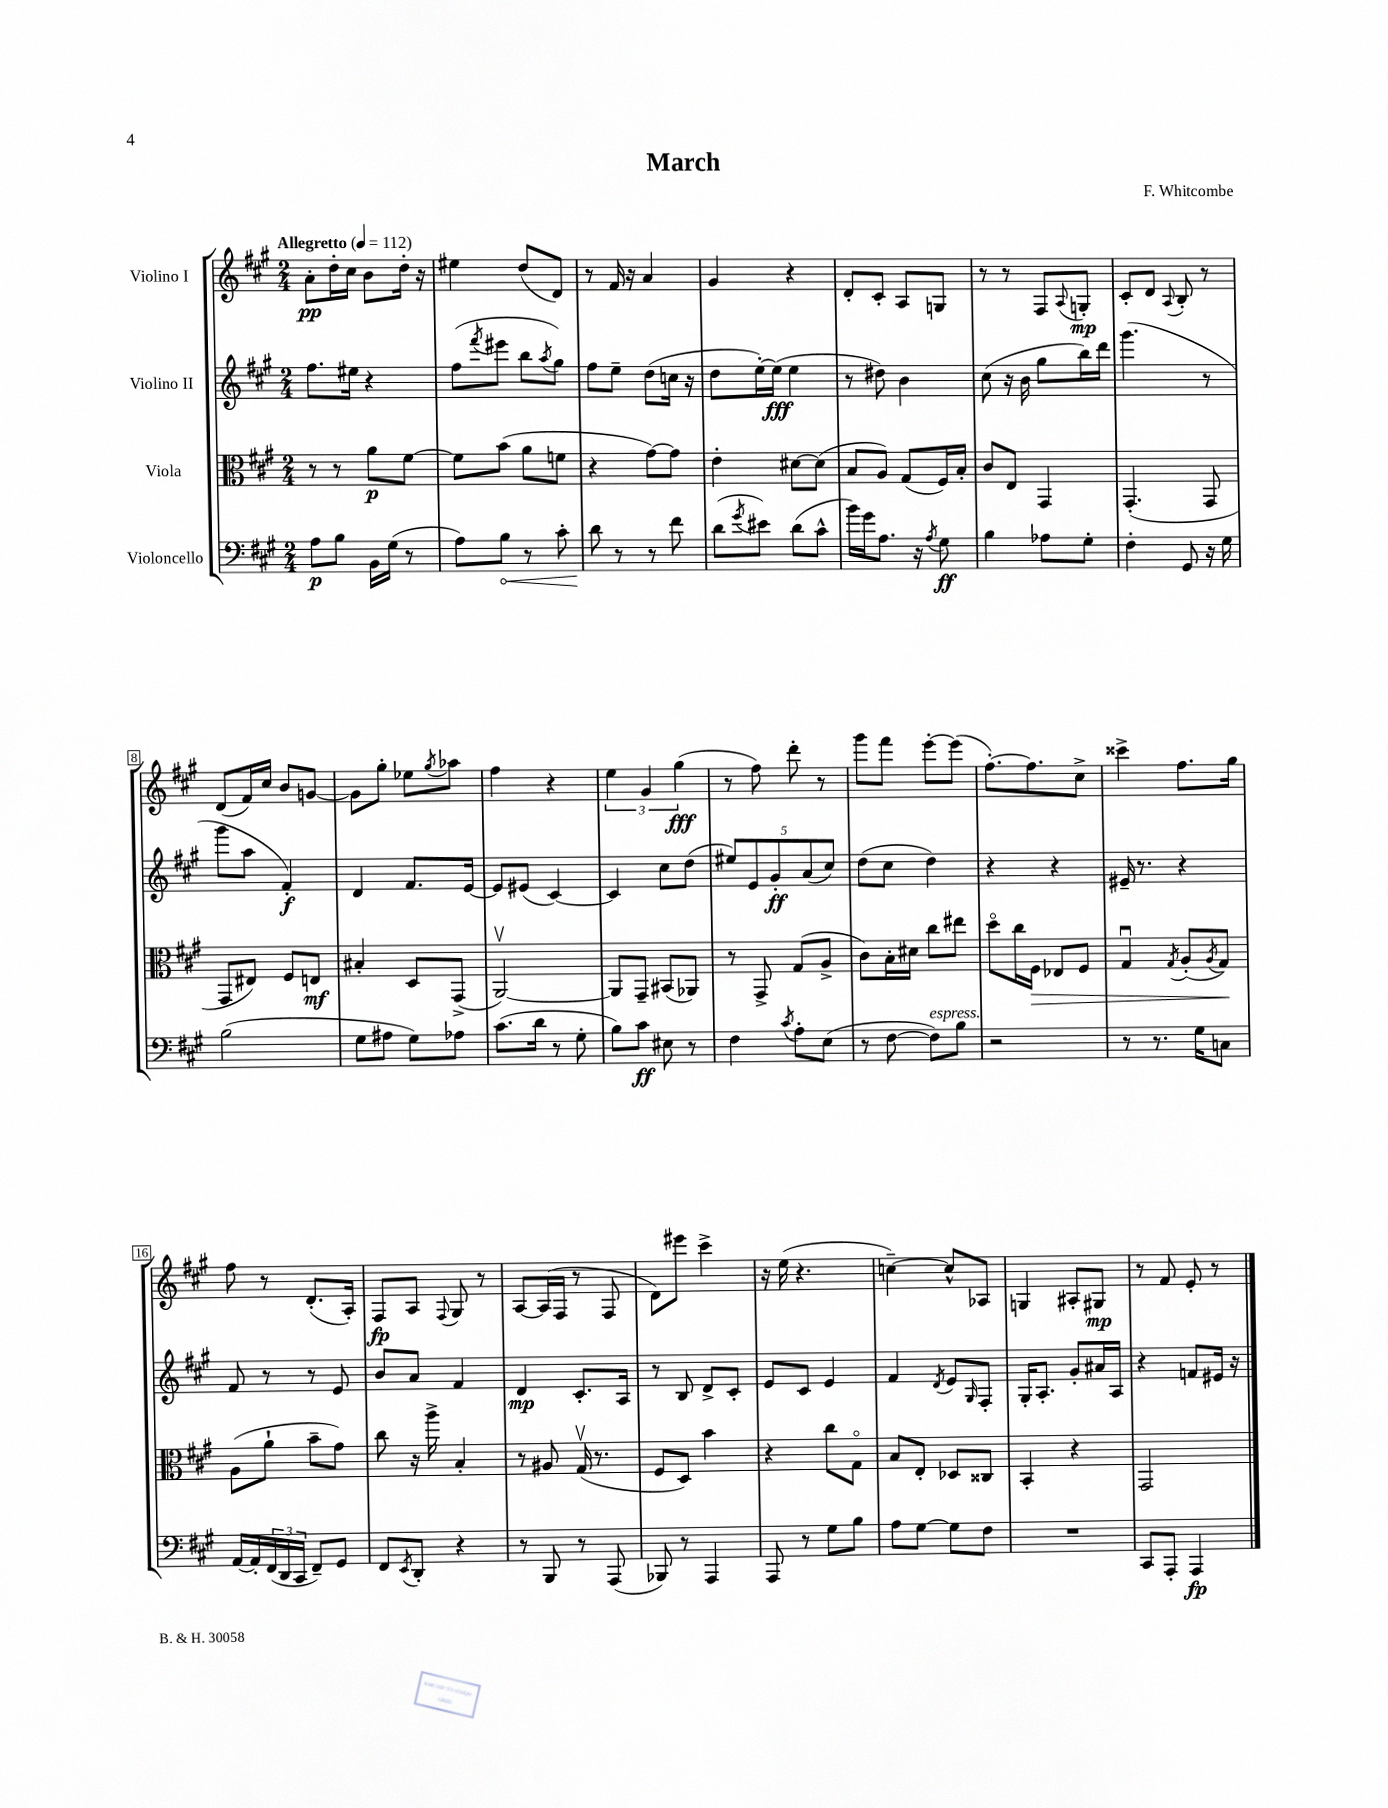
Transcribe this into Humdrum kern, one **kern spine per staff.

**kern	**dynam	**kern	**dynam	**kern	**dynam	**kern	**dynam
*part4	*part4	*part3	*part3	*part2	*part2	*part1	*part1
*staff4	*staff4	*staff3	*staff3	*staff2	*staff2	*staff1	*staff1
*I"Violoncello	*	*I"Viola	*	*I"Violino II	*	*I"Violino I	*
*clefF4	*	*clefC3	*	*clefG2	*	*clefG2	*
*k[f#c#g#]	*	*k[f#c#g#]	*	*k[f#c#g#]	*	*k[f#c#g#]	*
*M2/4	*	*M2/4	*	*M2/4	*	*M2/4	*
*MM112	*	*MM112	*	*MM112	*	*MM112	*
=1	=1	=1	=1	=1	=1	=1	=1
!	!	!	!	!	!	!LO:TX:a:B:t=Allegretto	!
8A\L	p	8r	.	8.ff#\L	.	8a'\L	pp
8B\J	.	8r	.	.	.	16dd'\L	.
.	.	.	.	16ee#X\Jk	.	16cc#\JJ	.
16BB\LL	.	8a\L	p	4r	.	8b\L	.
(16G#\JJ	.	.	.	.	.	.	.
8r	.	[8f#\J	.	.	.	16dd'\Jk	.
.	.	.	.	.	.	16r	.
=2	=2	=2	=2	=2	=2	=2	=2
8A\L)	.	8f#\L]	.	(8ff#\L	.	4ee#X\	.
.	.	.	.	8qfff#/	.	.	.
!	!LO:HP:b	!	!	!	!	!	!
8B\J	<	(8b\J	.	8eee#X\J	.	.	.
8r	.	8a\L	.	8bb\L	.	(8dd/L	.
.	.	.	.	8qaa/	.	.	.
8c#'\	.	8fn\J	.	8gg#\J)	.	8d/J)	.
=3	=3	=3	=3	=3	=3	=3	=3
8d\	.	4r	.	8ff#\L	.	8r	.
8r	[	.	.	8ee~\J	.	16f#/	.
.	.	.	.	.	.	16r	.
8r	.	[8g#\L)	.	(8dd\L	.	4a/	.
8f#\	.	8g#\J]	.	16ccn\Jk	.	.	.
.	.	.	.	16r	.	.	.
=4	=4	=4	=4	=4	=4	=4	=4
(8d\L	.	4e'\	.	8dd\L	.	4g#/	.
8qg#/	.	.	.	.	.	.	.
8e#X\J)	.	.	.	[16ee'\L)	.	.	.
.	.	.	.	(16ee\JJ]	fff	.	.
(8d\L	.	[8d#X\L	.	4ee\	.	4r	.
8c#^^\J	.	(8d#\J]	.	.	.	.	.
=5	=5	=5	=5	=5	=5	=5	=5
16b\LL)	.	8B/L	.	8r	.	8d'/L	.
16g#\J	.	.	.	.	.	.	.
8.A\J	.	8A/J)	.	8dd#X\)	.	8c#'/J	.
.	.	(8G#/L	.	4b\	.	8A/L	.
16r	.	.	.	.	.	.	.
8qA/	.	.	.	.	.	.	.
8G#\	ff	16F#/L)	.	.	.	8Gn/J	.
.	.	16B'/JJ	.	.	.	.	.
=6	=6	=6	=6	=6	=6	=6	=6
4B\	.	8c#/L	.	(8cc#\	.	8r	.
.	.	8E/J	.	16r	.	8r	.
.	.	.	.	16b\	.	.	.
8A-X\L	.	4GG#/	.	8gg#\L	.	8F#/L	.
.	.	.	.	.	.	8qqA/	.
8G#'\J	.	.	.	16bb\L)	.	8Gn'/J	mp
.	.	.	.	16ddd\JJ	.	.	.
=7	=7	=7	=7	=7	=7	=7	=7
4F#'\	.	(4.GG#'/	.	(4.ggg#\	.	8c#'/L	.
.	.	.	.	.	.	8d/J	.
.	.	.	.	.	.	8qqA/	.
8GG#/	.	.	.	.	.	8B'/	.
16r	.	8GG#/	.	8r	.	8r	.
16G#\	.	.	.	.	.	.	.
!!LO:LB:g=z
=8	=8	=8	=8	=8	=8	=8	=8
(2B\	.	8GG#/L	.	8ggg#\L	.	(8d/L	.
.	.	8E#X/J)	.	8aa\J	.	16f#/L)	.
.	.	.	.	.	.	16cc#/JJ	.
.	.	8F#/L	.	4f#'/)	f	8b/L	.
.	.	8En/J	mf	.	.	[8gn/J	.
=9	=9	=9	=9	=9	=9	=9	=9
8G#\L	.	4B#X'/	.	4d/	.	8g\L]	.
8A#X\J	.	.	.	.	.	8gg#'\J	.
8G#\L)	.	8D/L	.	8.f#/L	.	8ee-X\L	.
.	.	.	.	.	.	8qgg#/	.
8A-X\J	.	(8GG#^/J	.	.	.	8aa-X\J	.
.	.	.	.	[16e/Jk	.	.	.
=10	=10	=10	=10	=10	=10	=10	=10
(8.c#\L	.	[2AAv/)	.	8e/L]	.	4ff#\	.
.	.	.	.	(8e#X/J	.	.	.
16d\Jk	.	.	.	.	.	.	.
8r	.	.	.	[4c#/)	.	4r	.
8G#'\	.	.	.	.	.	.	.
=11	=11	=11	=11	=11	=11	=11	=11
8B\L)	.	8AA/L]	.	4c#/]	.	6ee\	.
8c#\J	ff	8GG#~/J	.	.	.	.	.
.	.	.	.	.	.	6g#/	.
8E#X\	.	(8BB#X/L	.	8cc#\L	.	.	.
.	.	.	.	.	.	(6gg#\	fff
8r	.	8AA-X/J)	.	(8dd\J	.	.	.
=12	=12	=12	=12	=12	=12	=12	=12
4F#\	.	8r	.	10ee#X/L)	.	8r	.
.	.	.	.	10e/	.	.	.
.	.	8GG#^/	.	.	.	8ff#\)	.
.	.	.	.	10g#'/	ff	.	.
8qc#/	.	.	.	.	.	.	.
8A'\L	.	(8G#/L	.	.	.	8ddd'\	.
.	.	.	.	(10a/	.	.	.
(8E\J	.	8A^/J	.	.	.	8r	.
.	.	.	.	10cc#/J)	.	.	.
=13	=13	=13	=13	=13	=13	=13	=13
8r	.	8c#\L)	.	(8dd\L	.	8ggg#\L	.
[8F#\	.	16B'\L	.	8cc#\J	.	8fff#\J	.
.	.	16d#X\JJ	.	.	.	.	.
!LO:TX:a:i:t=espress.	!	!	!	!	!	!	!
8F#\L])	.	8cc#\L	.	4dd\)	.	[8eee'\L	.
8B\J	.	8ee#X\J	.	.	.	(8eee\J]	.
=14	=14	=14	=14	=14	=14	=14	=14
2r	.	8dd\L	.	4r	.	[8.ff#'\L)	.
.	.	16cc#\L	.	.	.	.	.
!	!	!	!LO:HP:b	!	!	!	!
.	.	16F#\JJ	>	.	.	8.ff#\]	.
.	.	8E-X/L	.	4r	.	.	.
.	.	8F#/J	.	.	.	8cc#^\J	.
=15	=15	=15	=15	=15	=15	=15	=15
8r	.	4G#u/	.	16e#X~/	.	4ccc##X^\	.
.	.	.	.	8.r	.	.	.
8.r	.	.	.	.	.	.	.
.	.	8qG#/	.	.	.	.	.
.	.	(8A'/L	.	4r	.	8.ff#\L	.
16G#\KL	.	.	.	.	.	.	.
.	.	8qA/	.	.	.	.	.
8Cn\J	.	8G#/J)	.	.	.	.	.
.	.	.	.	.	.	16gg#\Jk	.
.	.	.	]	.	.	.	.
!!LO:LB:g=z
=16	=16	=16	=16	=16	=16	=16	=16
[16AA/LL	.	(8A\L	.	8f#/	.	8ff#\	.
16AA'/]	.	.	.	.	.	.	.
(24FF#/	.	8a`\J	.	8r	.	8r	.
24DD/	.	.	.	.	.	.	.
24CC#/JJ	.	.	.	.	.	.	.
8FF#~/L)	.	8b~\L	.	8r	.	(8.d'/L	.
8GG#/J	.	8g#\J)	.	8e/	.	.	.
.	.	.	.	.	.	16A'/Jk)	.
=17	=17	=17	=17	=17	=17	=17	=17
8FF#/L	.	8cc#\	.	8b/L	.	8F#/L	fp
8qEE/	.	.	.	.	.	.	.
8DD'/J	.	16r	.	8a/J	.	8A/J	.
.	.	16aa^\	.	.	.	.	.
.	.	.	.	.	.	8qqF#/	.
4r	.	4B'/	.	4f#/	.	8G#/	.
.	.	.	.	.	.	8r	.
=18	=18	=18	=18	=18	=18	=18	=18
8r	.	8r	.	4d/	mp	[8A/L	.
8BBB/	.	8A#X/	.	.	.	(16A/L]	.
.	.	.	.	.	.	16F#/JJ	.
8r	.	(16G#v/	.	8.c#'/L	.	8r	.
.	.	8.r	.	.	.	.	.
(8AAA/	.	.	.	.	.	8F#/	.
.	.	.	.	16A/Jk	.	.	.
=19	=19	=19	=19	=19	=19	=19	=19
8BBB-X/)	.	8F#/L	.	8r	.	8d\L)	.
8r	.	8D/J)	.	8B/	.	8eee#X\J	.
4AAA/	.	4b\	.	8d^/L	.	4ccc#^\	.
.	.	.	.	8c#'/J	.	.	.
=20	=20	=20	=20	=20	=20	=20	=20
8AAA/	.	4r	.	8e/L	.	16r	.
.	.	.	.	.	.	(16ee\	.
8r	.	.	.	8c#/J	.	4.r	.
8G#\L	.	8cc#\L	.	4e/	.	.	.
8B\J	.	8G#\J	.	.	.	.	.
=21	=21	=21	=21	=21	=21	=21	=21
8A\L	.	8B/L	.	4f#/	.	[4ccn~\)	.
[8G#\J	.	8E'/J	.	.	.	.	.
.	.	.	.	8qd/	.	.	.
8G#\L]	.	8D-X/L	.	8e/L	.	8cc^^/L]	.
.	.	.	.	16qqG#/	.	.	.
8F#\J	.	8C##X/J	.	8F#'/J	.	8A-X/J	.
=22	=22	=22	=22	=22	=22	=22	=22
2r	.	4BB'/	.	16G#'/KL	.	4Gn/	.
.	.	.	.	8.A'/J	.	.	.
.	.	4r	.	8g#'/L	.	8A#X'/L	.
.	.	.	.	16a#X/L	.	8G#X/J	mp
.	.	.	.	16A/JJ	.	.	.
=23	=23	=23	=23	=23	=23	=23	=23
8CC#/L	.	2GG#/	.	4r	.	8r	.
8AAA'/J	.	.	.	.	.	8f#/	.
4AAA/	fp	.	.	8fn/L	.	8e'/	.
.	.	.	.	16e#X/Jk	.	8r	.
.	.	.	.	16r	.	.	.
==	==	==	==	==	==	==	==
*-	*-	*-	*-	*-	*-	*-	*-
